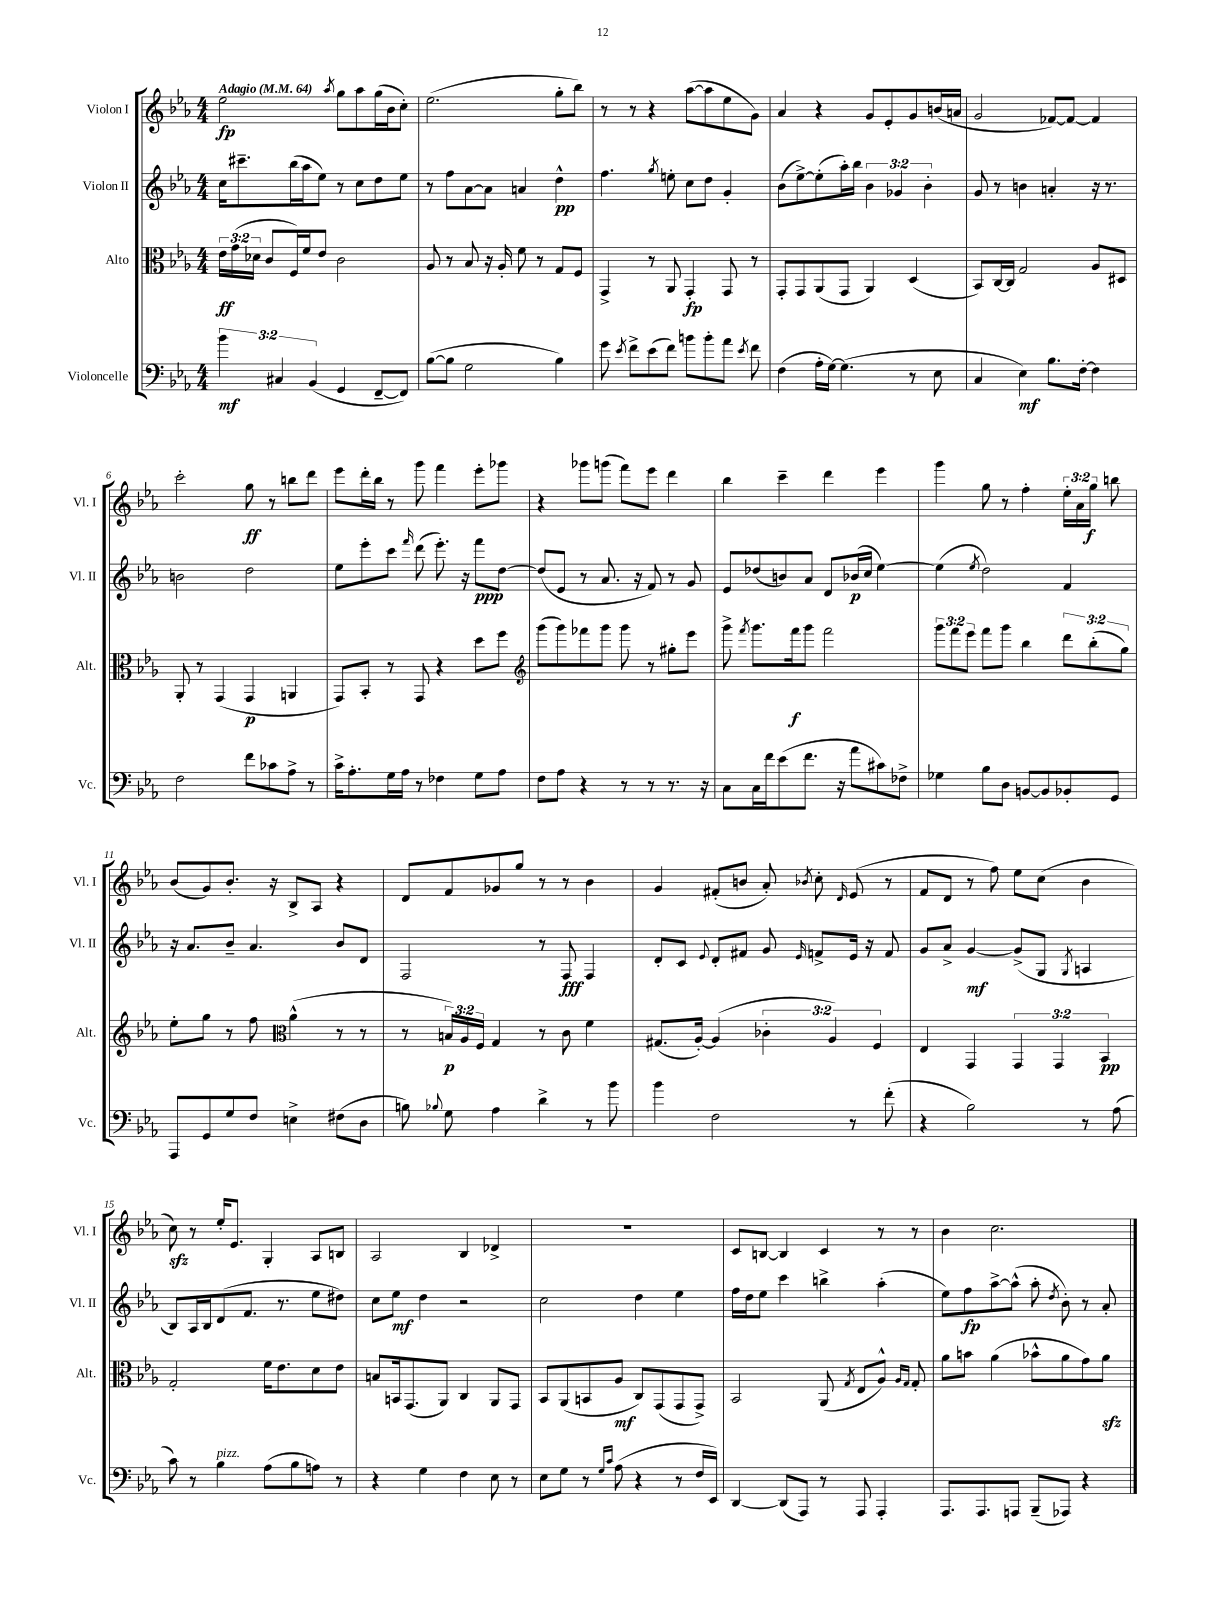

**kern	**kern	**kern	**kern
*staff4	*staff3	*staff2	*staff1
*clefF4	*clefC3	*clefG2	*clefG2
*k[b-e-a-]	*k[b-e-a-]	*k[b-e-a-]	*k[b-e-a-]
*M4/4	*M4/4	*M4/4	*M4/4
*MM64	*MM64	*MM64	*MM64
6b-	24e-	16cc	2ee-
.	(24g	.	.
.	.	8.ccc#~	.
.	24d-	.	.
.	8c	.	.
6C#	.	.	.
.	16F)	(16bb-	.
.	16f	16aa-	.
(6BB-	.	.	.
.	8e-	8ee-)	.
.	.	.	8qaa-
4GG	2c	8r	8gg
.	.	8cc	8aa-
[8FF~	.	8dd	(16gg
.	.	.	16b-
8FF])	.	8ee-	8cc')
=	=	=	=
([8B-	8A-	8r	(2.ee-
8B-]	8r	8ff	.
2G	8B-	[8a-	.
.	16r	8a-]	.
.	16A-'	.	.
.	8f	4a	.
.	8r	.	.
4B-)	8G	4dd^^	8gg'
.	8F	.	8bb-)
=	=	=	=
8g	4GG^	4.ff	8r
8qe-	.	.	.
8f^	.	.	8r
(8e-	8r	.	4r
.	.	8qgg	.
8f)	8AA-	8ee'	.
8b	4GG'	8cc	([8aa-
8b'	.	8dd	8aa-]
8a-	8GG	4g'	8ee-
8qe-	.	.	.
8f	8r	.	8g)
=	=	=	=
(4F	8GG'	(8b-	4a-
.	8GG	[8ee-^)	.
16A-'	(8AA-	(8ee-']	4r
[16G)	.	.	.
(4.G]	8GG	16aa-')	.
.	.	16bb-	.
.	4AA-)	6b-	8g
.	.	.	8e-'
.	.	6g-	.
8r	(4D	.	8g
.	.	6b-'	.
8E-	.	.	(16b
.	.	.	16a
=	=	=	=
4C	8BB-)	8g	2g
.	[16C	8r	.
.	16C]	.	.
4E-)	2G	4b	.
8.B-	.	4a'	[8f-)
.	.	.	8f-_
[16F'	.	.	.
4F]	8A-	16r	4f-]
.	.	8.r	.
.	8D#	.	.
=	=	=	=
2F	8AA-'	2b	2ccc'
.	8r	.	.
.	(4GG	.	.
8f	4GG	2dd	8gg
8c-	.	.	8r
8A-^	4AA	.	8bb
8r	.	.	8ddd
=	=	=	=
16c^	8GG)	8ee-	8eee-
8.A-'	.	.	.
.	8BB-'	8eee-'	16ddd'
.	.	.	16bb-
16G	8r	8ccc	8r
16A-	.	.	.
.	.	16qqfff	.
8r	8GG	(8ddd	8ggg
4F-	4r	8.eee-')	4fff
.	.	16r	.
8G	8dd	8fff	8eee-'
8A-	8ff	[8dd	8ggg-
=	=	=	=
*	*clefG2	*	*
8F	(8ggg	(8dd]	4r
8A-	8ggg)	8e-	.
4r	8fff-	8r	8ggg-
.	8ggg	8.a-	(8ggg
8r	8ggg	.	8fff)
.	.	16r	.
8r	8r	8f)	8eee-
8.r	8gg#'	8r	4ddd
.	8eee-	8g	.
16r	.	.	.
=	=	=	=
8C	8ggg^	8e-	4bb-
.	8qfff	.	.
16C	8.ggg	(8dd-	.
16f	.	.	.
(8e-	.	8b)	4ccc~
.	16fff	.	.
8.f	8ggg	8a-	.
.	2fff	8d	4ddd
16r	.	.	.
8a-	.	(16b-	.
.	.	16cc	.
8c#)	.	[4ee-)	4eee-
8F-^	.	.	.
=	=	=	=
4G-	12ggg	(4ee-]	4ggg
.	12fff	.	.
.	12eee-	.	.
.	.	8qee-	.
8B-	8fff	2dd)	8gg
8D	8ggg	.	8r
[8BB	4bb-	.	4ff'
8BB]	.	.	.
8BB-'	12ddd	4f	24ee-'
.	.	.	24a-
.	(12bb-'	.	24gg
8GG	.	.	8bb
.	12gg)	.	.
=	=	=	=
8AAA-	8ee-'	16r	(8b-
.	.	8.a-	.
8GG	8gg	.	8g)
8G	8r	8b-~	8.b-'
8F	8ff	4.a-	.
.	.	.	16r
*	*clefC3	*	*
4E^	(4a-^^	.	8B-^
.	.	.	8A-
(8F#	8r	8b-	4r
8D	8r	8d	.
=	=	=	=
8B)	8r	2F	8d
8qqB-	.	.	.
8G	24B)	.	8f
.	24A-	.	.
.	24F	.	.
4A-	4G	.	8g-
.	.	.	8gg
4d^	8r	8r	8r
.	8c	8F	8r
8r	4f	4F	4b-
8b-	.	.	.
=	=	=	=
4b-	(8.G#	8d'	4g
.	.	8c	.
.	[16A-')	.	.
.	.	8qqe-	.
2F	(4A-]	8d'	(8f#'
.	.	8f#	8b
.	6c-'	8g	8a-')
.	.	16qqe-	8qb-
.	.	8f^	8cc'
.	6A-)	.	.
.	.	.	16qqd
8r	.	16e-	(8e-
.	.	16r	.
.	6F	.	.
(8f'	.	8f	8r
=	=	=	=
4r	4E-	8g	8f
.	.	8a-^	8d
2B-)	4GG	[4g	8r
.	.	.	8ff)
.	6GG	(8g^]	8ee-
.	.	8G	(8cc
.	6GG	.	.
.	.	8qG	.
8r	.	4A	4b-
.	6BB-	.	.
(8A-	.	.	.
=	=	=	=
8c)	2G'	8B-)	8cc)
8r	.	16A-	8r
.	.	16B-	.
4B-	.	(8d	16ee-'
.	.	.	8.e-
.	.	8.f	.
(8A-	16f	.	4G'
.	8.e-	8.r	.
8B-	.	.	.
8A)	8d	8ee-	8A-
8r	8e-	8dd#)	8B
=	=	=	=
4r	8B	8cc	2A-
.	16BB	8ee-	.
.	(8.GG	.	.
4G	.	4dd	.
.	8AA-)	.	.
4F	4C	2r	4B-
8E-	8AA-	.	4d-^
8r	8GG	.	.
=	=	=	=
8E-	8BB-	2cc	1r
8G	(8AA-	.	.
8r	8BB	.	.
16qqG	.	.	.
16qqc	.	.	.
(8A-	8A-	.	.
4r	8C)	4dd	.
.	(8GG	.	.
8r	8GG	4ee-	.
16F	8GG^)	.	.
16EE-)	.	.	.
=	=	=	=
[4DD	2BB-	16ff	8c
.	.	16dd	.
.	.	8ee-	[8B
(8DD]	.	4ccc	4B]
8AAA-)	.	.	.
8r	(8AA-	4bb^	4c
.	8qG	.	.
8AAA-	8E-	.	.
4AAA-'	8A-^^)	(4aa-'	8r
.	16qqA-	.	.
.	16qqG	.	.
.	8G'	.	8r
=	=	=	=
8.AAA-	8a-	8ee-)	4b-
.	8b	8ff	.
8.AAA-	.	.	.
.	(4a-	[8aa-^	2.cc
8AAA	.	(8aa-^^]	.
(8BBB-~	8b-^^	8aa-'	.
.	.	8qdd	.
8AAA-)	8a-	8b-')	.
4r	8g)	8r	.
.	8a-	8a-'	.
==	==	==	==
*-	*-	*-	*-
